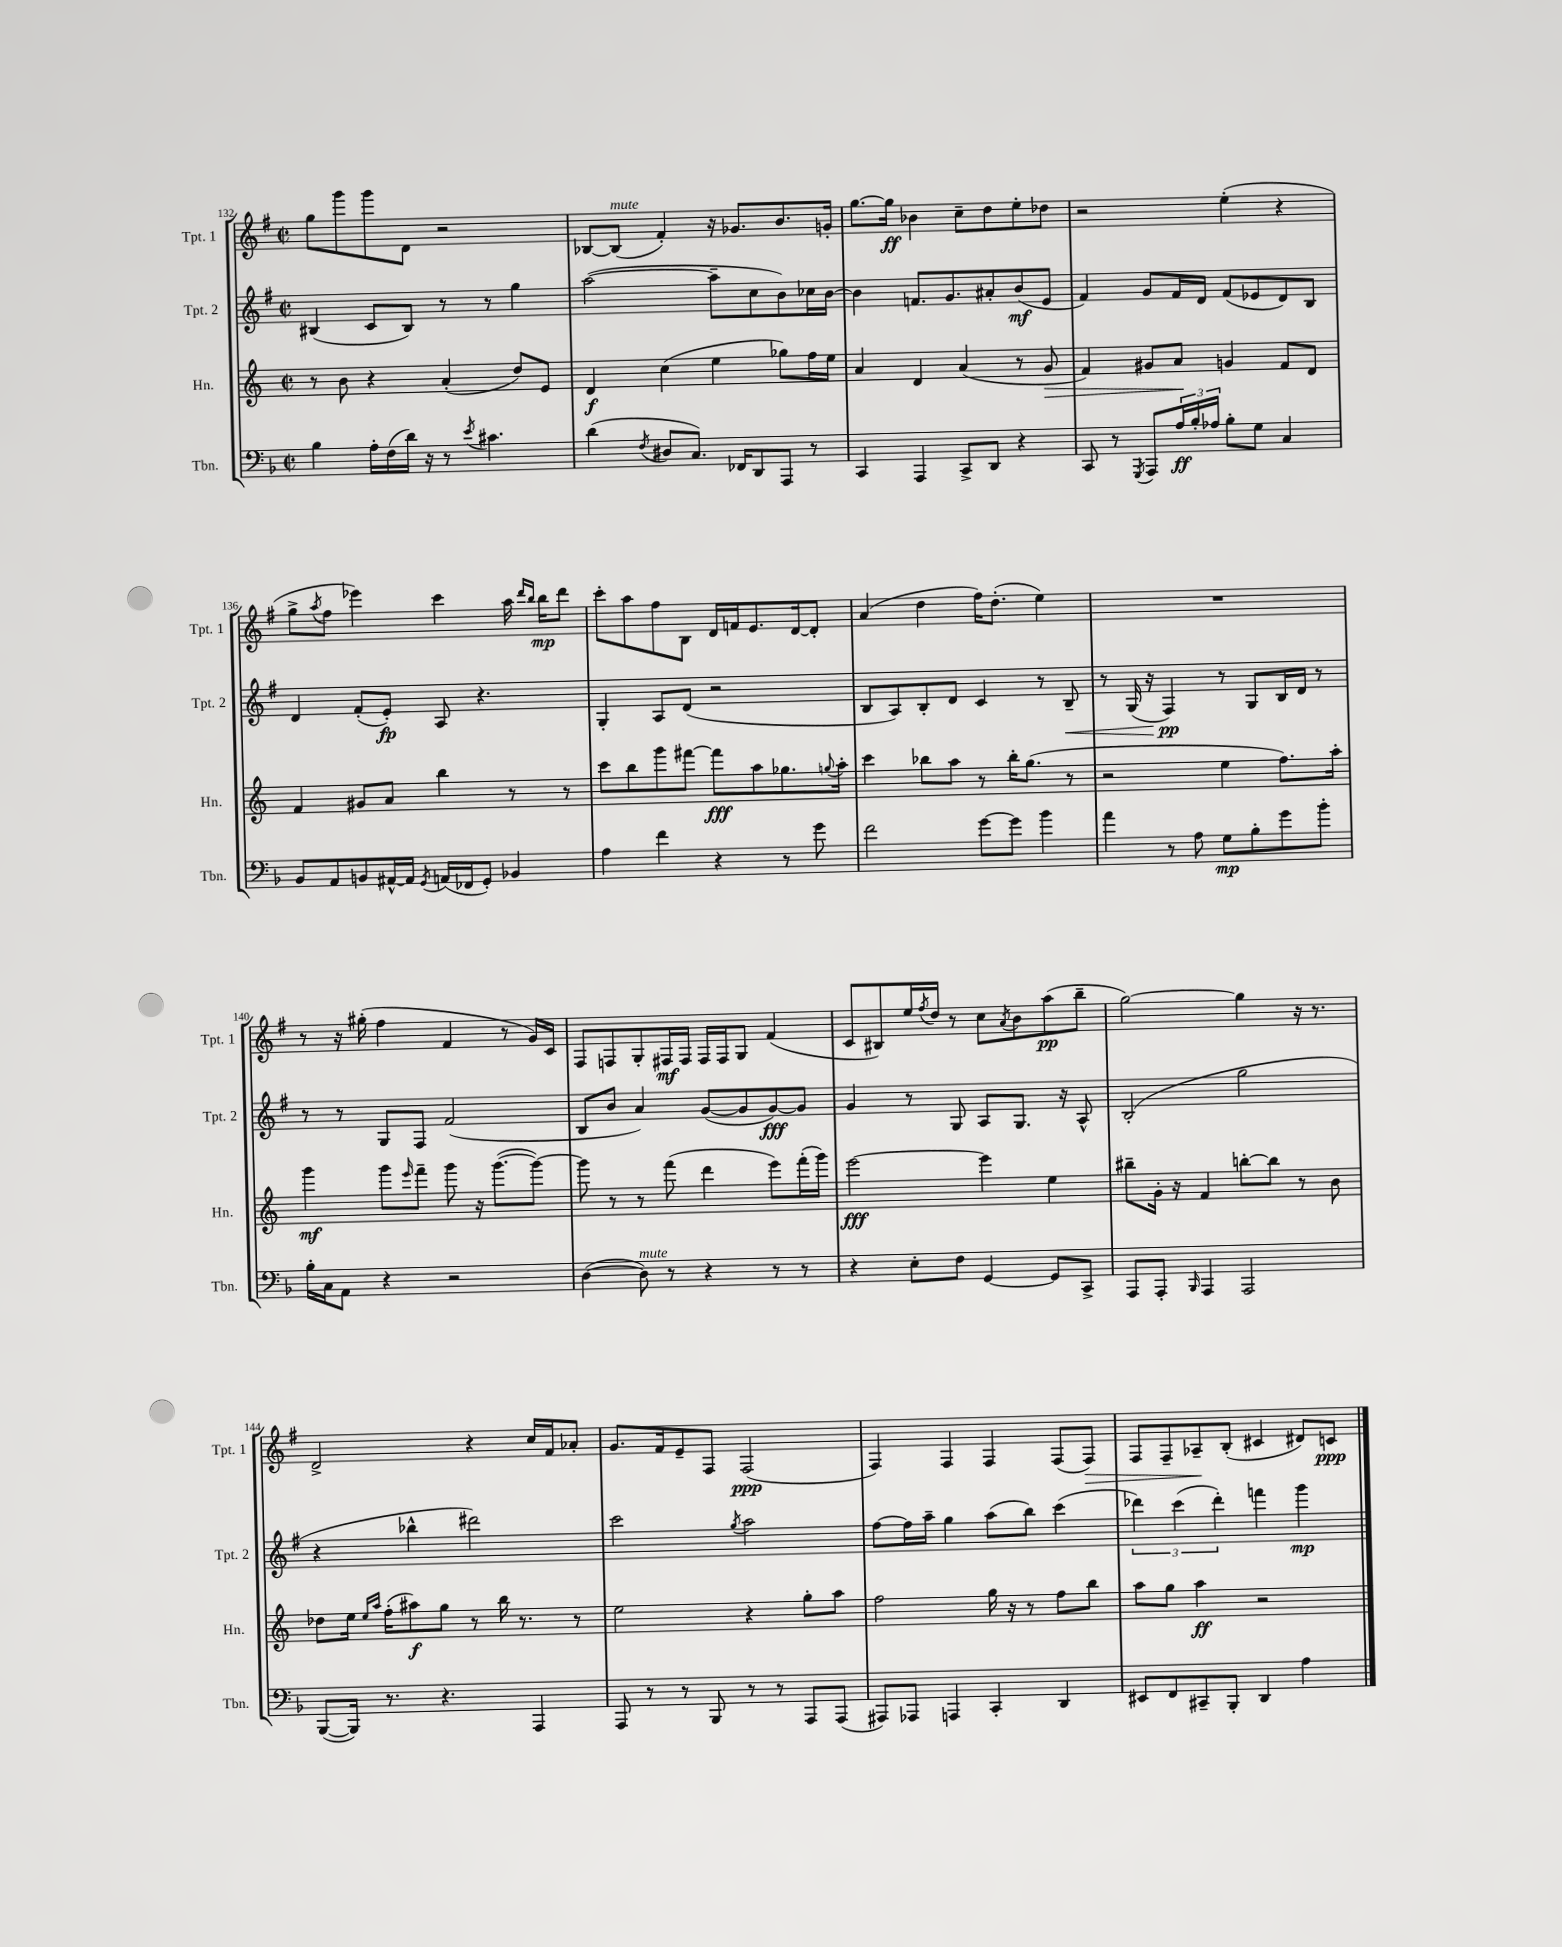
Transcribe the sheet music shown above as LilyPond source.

<<
\new StaffGroup <<
\new Staff = "s0" \with { instrumentName = "Tpt. 1" shortInstrumentName = "Tpt. 1" } {
    \clef treble \key g \major \defaultTimeSignature \time 2/2
    g''8 g'''8 g'''8 d'8 r2 |
    bes8~ bes8^\markup { \italic "mute" }( fis'4-.) r16 ges'8. b'8. g'16-. |
    g''8.~ g''16\ff bes'4 c''8-- d''8 e''8-. des''8 |
    r2 e''4-.( r4 |
    g''8-> \acciaccatura { a''8 } fis''8 ees'''4) c'''4 a''16 \grace { d'''16 b''16 } b''16\mp d'''8 |
    c'''8-. a''8 fis''8 b8 d'16 f'16 e'8. d'16~ d'8-. |
    a'4( d''4 fis''16) d''8.-.( e''4) |
    R1 |
    r8 r16 gis''16-.( fis''4 fis'4 r8 g'16) c'16 |
    fis8 f8 g8-. fis16\mf fis16 fis16 fis16 g8 fis'4( |
    c'8 bis8) e''16 \acciaccatura { fis''8 } d''16 r8 c''8 \acciaccatura { a'8 } b'8 a''8\pp( b''8-- |
    g''2~) g''4 r16 r8. |
    d'2-> r4 c''16 fis'16 aes'8-. |
    g'8. fis'16 e'8-- fis8 fis2\ppp( |
    fis4) fis4 fis4 fis8( fis8\>) |
    fis8 fis8-- aes8--\! b8-.( cis'4 dis'8) c'8\ppp \bar "|." |
}
\new Staff = "s1" \with { instrumentName = "Tpt. 2" shortInstrumentName = "Tpt. 2" } {
    \clef treble \key g \major \defaultTimeSignature \time 2/2
    bis4( c'8 bis8) r8 r8 g''4 |
    a''2~( a''8-- c''8 b'8) ces''16 b'16~ |
    b'4 f'8. g'8. ais'8-. b'8\mf( e'8 |
    fis'4) g'8 fis'16 d'16 fis'8( ees'8 d'8) b8 |
    d'4 fis'8-.( e'8-.\fp) a8 r4. |
    g4-. a8 d'8( r2 |
    b8 a8) b8-. d'8 c'4 r8 b8--\< |
    r8 g16( r16 fis4\pp\!) r8 g8 b16 d'16 r8 |
    r8 r8 g8 fis8 fis'2( |
    b8 b'8 a'4) g'8~( g'8 g'8~\fff) g'8 |
    g'4 r8 g8 a8 g8. r16 a8-^ |
    b2-.( g''2 |
    r4 bes''4-^ dis'''2) |
    c'''2 \acciaccatura { g''8 } a''2 |
    fis''8~ fis''16 a''16-- g''4 a''8( b''8) c'''4( |
    \tuplet 3/2 { des'''4) c'''4( des'''4-.) } f'''4 g'''4\mp \bar "|." |
}
\new Staff = "s2" \with { instrumentName = "Hn." shortInstrumentName = "Hn." } {
    \clef treble \key c \major \defaultTimeSignature \time 2/2
    r8 b'8 r4 a'4-.( d''8) e'8 |
    d'4\f c''4( e''4 ges''8) f''16 e''16 |
    a'4 d'4 a'4( r8 g'8\> |
    f'4) gis'8 a'8\! g'4 f'8 d'8 |
    f'4 gis'8 a'8 b''4 r8 r8 |
    c'''8 b''8 g'''8 fis'''8~ fis'''8\fff a''8 ges''8. \appoggiatura { g''8 } a''16-. |
    c'''4 bes''8 a''8 r8 bes''16-. g''8.( r8 |
    r2 e''4 f''8.) a''16-. |
    g'''4\mf g'''8 \grace { e'''16 } f'''8-- g'''8 r16 g'''8.~( g'''8~) |
    g'''8 r8 r8 f'''8( d'''4 e'''8) f'''16-.( g'''16) |
    e'''2~\fff e'''4 e''4 |
    bis''8-- g'16-. r16 f'4 b''8~-. b''8 r8 b'8 |
    des''8 e''16 \grace { e''16 a''16 } f''16-.( ais''8\f) g''8 r8 b''16 r8. r8 |
    e''2 r4 g''8-. a''8 |
    f''2 g''16 r16 r8 f''8 b''8 |
    a''8 g''8 a''4\ff r2 \bar "|." |
}
\new Staff = "s3" \with { instrumentName = "Tbn." shortInstrumentName = "Tbn." } {
    \clef bass \key f \major \defaultTimeSignature \time 2/2
    bes4 a16-. f16( d'16) r16 r8 \acciaccatura { e'8 } cis'4. |
    d'4( \acciaccatura { f8 } dis8 c8.) fes,16 d,8 a,,8 r8 |
    c,4 a,,4 c,8-> d,8 r4 |
    c,8 r8 \acciaccatura { g,,8 } a,,8 \tuplet 3/2 { a16\ff bes16-. aes16 } bes8-. g8 c4 |
    bes,8 a,8 b,8 ais,16~-^ ais,16 \acciaccatura { g,8 } a,16( fes,16 g,8-.) bes,4 |
    a4 f'4 r4 r8 g'8 |
    f'2 g'8~ g'8 bes'4 |
    a'4 r8 a8 g8\mp bes8-. g'8 bes'8-. |
    bes16-. c16 a,8 r4 r2 |
    d4~( d8^\markup { \italic "mute" }) r8 r4 r8 r8 |
    r4 e8-. f8 g,4~ g,8 c,8-> |
    a,,8 a,,8-. \grace { bes,,16 } a,,4 a,,2 |
    bes,,8~( bes,,16) r8. r4. a,,4 |
    a,,8 r8 r8 bes,,8 r8 r8 a,,8 a,,8( |
    ais,,8) aes,,8 a,,4 c,4-. d,4 |
    eis,8 f,8 cis,8-- bes,,8-. d,4 a4 \bar "|." |
}
>>
>>
\layout { \context { \Score currentBarNumber = #132 } }
